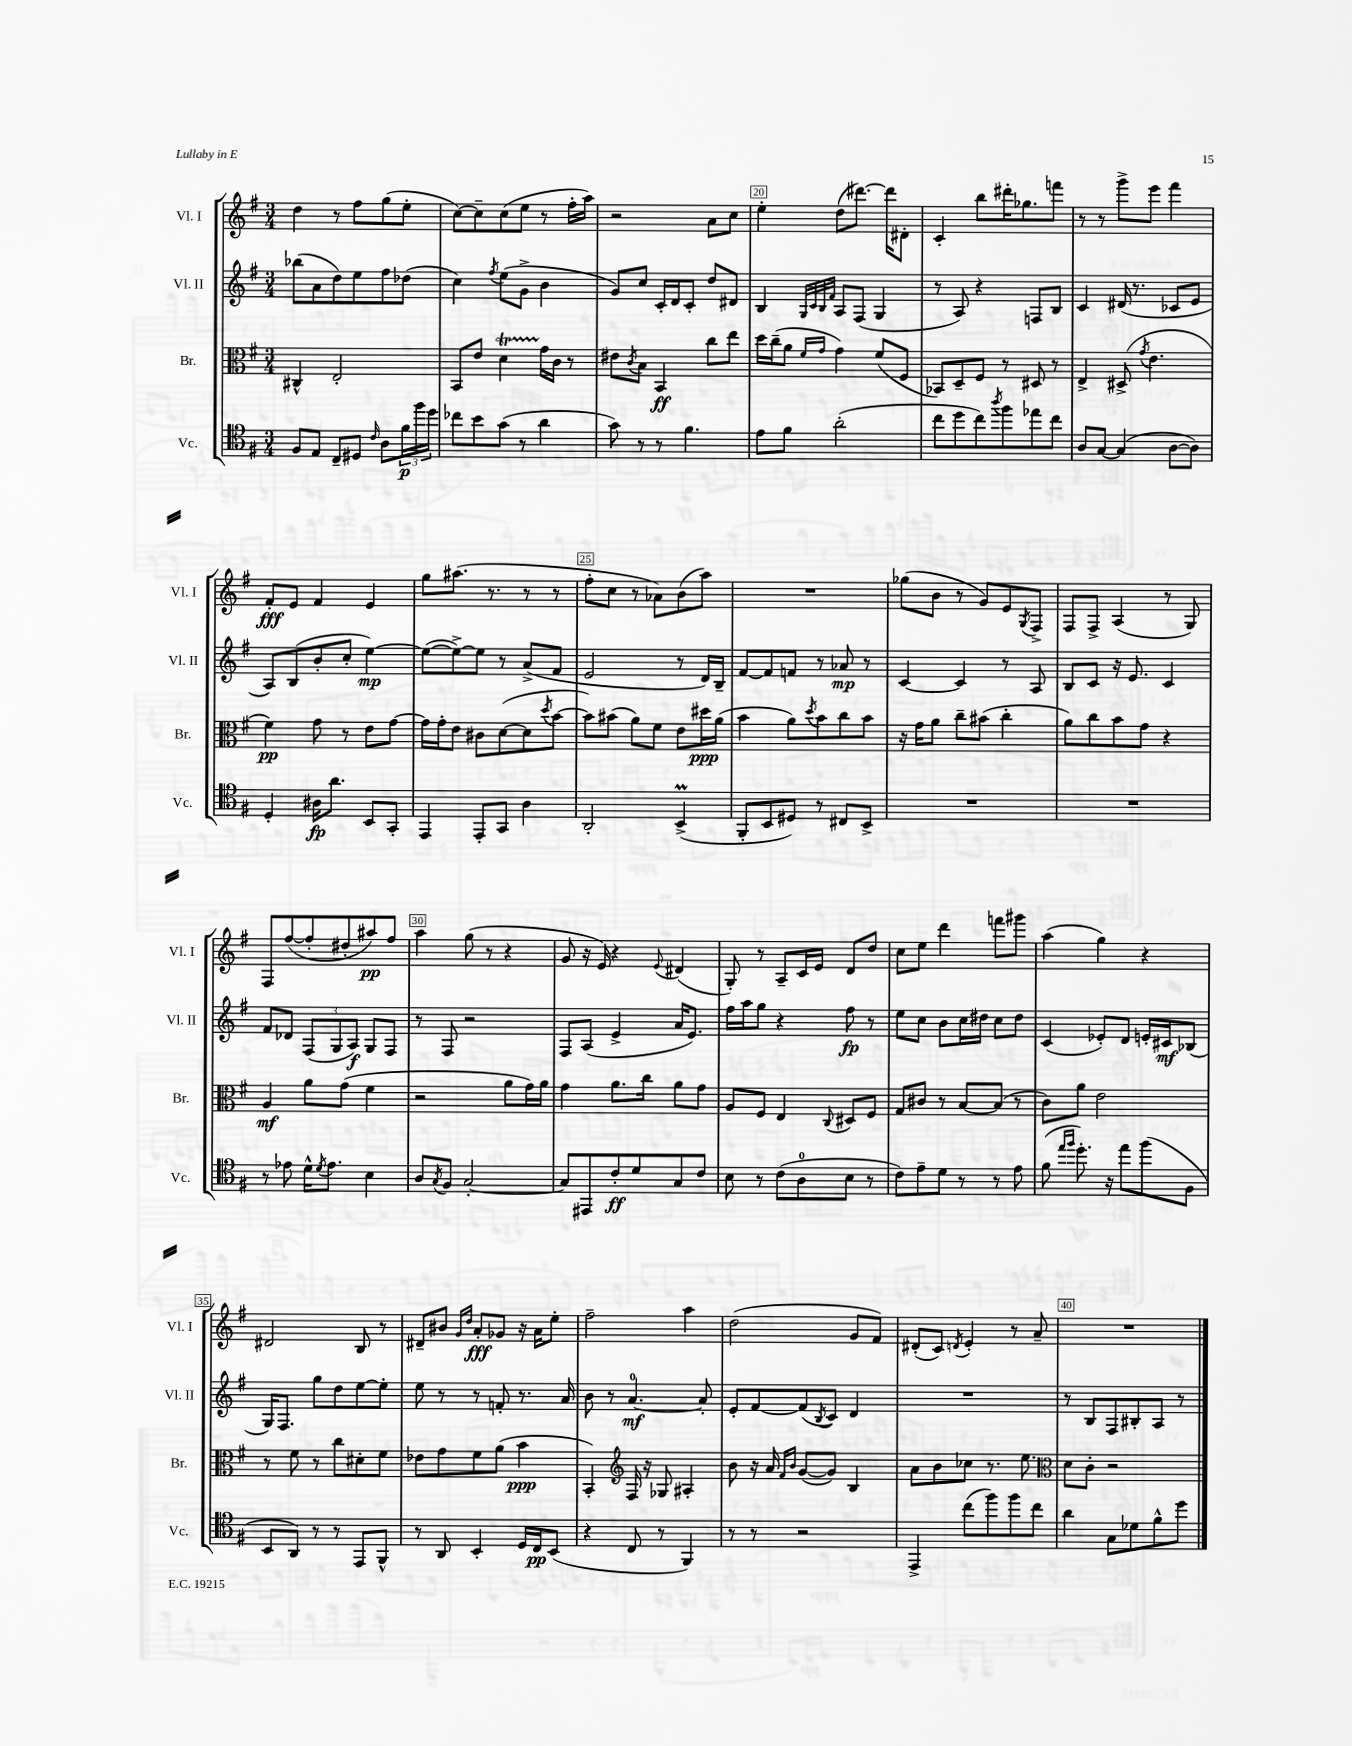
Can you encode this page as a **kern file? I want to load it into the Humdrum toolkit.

**kern	**kern	**kern	**kern
*staff4	*staff3	*staff2	*staff1
*clefC4	*clefC3	*clefG2	*clefG2
*k[f#]	*k[f#]	*k[f#]	*k[f#]
*M3/4	*M3/4	*M3/4	*M3/4
8F#	4C#^^	(8bb-	4dd
8E	.	8a	.
8C~	2E'	8dd)	8r
8D#	.	8ee	8ff#
16qqc	.	.	.
8A	.	8ff#	(8gg
24f#	.	(8dd-	8ee'
24ff#	.	.	.
24dd	.	.	.
=	=	=	=
8cc-	8BB	4cc)	[8cc)
8b	8e	.	8cc~]
.	.	8qff#	.
(8g	4d	(8ee	(8cc
8r	.	8g^	8ee
4a	16g	4b	8r
.	16c	.	.
.	8r	.	16ff#'
.	.	.	16aa)
=	=	=	=
8g)	8e#	8g)	2r
.	8qc	.	.
8r	8B	8cc	.
8r	4BB	16c'	.
.	.	16d	.
4.f#	.	8c'	.
.	8cc	8dd	8a
.	8ee	8d#	8cc
=	=	=	=
8e	16dd	4B	4ee'
.	(16cc~	.	.
8f#	8a	.	.
.	.	32qqG	.
.	.	32qqc	.
.	16qqf#	32qqB	.
.	16qqg	32qqf#	.
(2a'	4g)	8A	(8dd
.	.	(8F#	[8.ddd#)
.	(8f#	4G	.
.	.	.	16ddd#]
.	8F#	.	8d#'
=	=	=	=
8cc	8BB-)	8r	4c'
8dd	8D~	8A)	.
8cc)	8F#	4r	8bb
8qaa	.	.	.
8ff#	8r	.	16ddd#'
.	.	.	8.gg-
8ee-	8D#	8F	.
8cc	8r	8B	8fff
=	=	=	=
8A	4E^	4c	8r
[8G	.	.	8r
(4G]	(8D#^	(16d#	8ggg^
.	.	8.r	.
.	8qg	.	.
.	4.e	.	8eee
[8A	.	8c-	4fff#
8A])	.	8e	.
=	=	=	=
4D'	4f#)	8A)	8f#'
.	.	(8B	8e
16A#	8g	8b'	4f#
8.a	.	.	.
.	8r	8cc'	.
8BB	8e	[4ee)	4e
8GG'	[8g	.	.
=	=	=	=
4EE	16g]	(8ee_	8gg
.	16g'	.	.
.	8e	8ee^_)	(8.aa#
8EE'	8c#	8ee]	.
.	.	.	8.r
8GG	([8d	8r	.
4A	8d]	(8a^	8r
.	8qdd	.	.
.	[8b	8f#	8r
=	=	=	=
2AA'	8b])	2e	8ff#'
.	(8b#	.	8cc
.	8a)	.	8r
.	8f#	.	8a-)
(4BB^	8e	8r	(8b
.	16dd#	16d)	8aa)
.	(16a	16B~	.
=	=	=	=
8FF#'	4b	[8f#	2.r
8BB	.	8f#]	.
8D#)	8a)	8f	.
.	8qdd	.	.
8r	8b	8r	.
8C#	8cc	8a-	.
8BB^	8b	8r	.
=	=	=	=
2.r	16r	[4c	(8gg-
.	16g	.	.
.	8a	.	8b
.	8cc~	4c]	8r
.	(8b#	.	8g)
.	4cc'	8r	8e
.	.	.	8qG
.	.	8A	8F#^
=	=	=	=
2.r	8a)	8B	8F#
.	8cc	8c	8F#^
.	8b	16r	(4A
.	.	8.e	.
.	8g	.	.
.	4r	4c	8r
.	.	.	8G)
=	=	=	=
8r	4A	8f#	8F#
8e-	.	8d-	([8ff#
16d^^	8a	(12F#	8ff#']
8qd	.	.	.
8.e-	.	.	.
.	.	12G	.
.	(8g	.	8dd#'
.	.	12A)	.
4B	4f#	8G	8aa#)
.	.	8F#	8ff#
=	=	=	=
8A	2r	8r	4aa
8qG	.	.	.
8F#	.	8F#	.
[2G'	.	2r	(8gg
.	.	.	8r
.	8a	.	4r
.	16g)	.	.
.	16a	.	.
=	=	=	=
8G]	4g	8F#	8g
8EE#	.	(8A	16r
.	.	.	16e)
8c'	8.a	4e^	4r
8d	.	.	.
.	16cc	.	.
.	.	.	8qqe
8G	8a	16a	(4d#
.	.	8.e)	.
8c	8g	.	.
=	=	=	=
8B	8A	16ff#	8G')
.	.	16aa	.
8r	8F#	8gg	8r
(8c	4E	4r	8A~
8A	.	.	16c
.	.	.	16e
.	8qqC	.	.
8B	8D#	8ff#	8d
8r	8F#	8r	8dd
=	=	=	=
8c)	8G	8ee	8cc
8e~	8c#	8cc	8ee
8d	8r	8b	4ddd
8r	[8B	16cc	.
.	.	16dd#	.
8r	(8B]	8cc	8fff
8e	8r	8dd#	8ggg#
=	=	=	=
(8f#	8c)	(4c	(4aa
16qqee	.	.	.
16qqff#	.	.	.
8.dd')	8a	.	.
.	2e	8e-')	4gg)
16r	.	.	.
8ee	.	8d	.
(8ff#	.	16e'	4r
.	.	16c#	.
8F#	.	(8B-	.
=	=	=	=
8BB	8r	16G)	2d#
.	.	8.F#	.
8AA)	8f#	.	.
8r	8r	8gg	.
8r	8cc	8dd	.
8EE	8d#'	[8ee	8B
8FF#^^	8f#	8ee']	8r
=	=	=	=
8r	8e-	8ee	8d#~
8AA	8g	8r	8b#
.	.	.	16qqg
.	.	.	16qqdd
4BB'	8f#	8r	8a'
.	(8a	8f'	8g-
16D	4b	8.r	16r
16C	.	.	16a
(8BB	.	.	8ee'
.	.	16a	.
=	=	=	=
4r	4BB')	8b	2ff#~
.	.	8r	.
*	*clefG2	*	*
8C	16F#	[4.a	.
.	16r	.	.
8r	8G-	.	.
4FF#)	4A#'	.	4aa
.	.	8a']	.
=	=	=	=
8r	8b	8e'	(2dd
8r	16r	[8f#	.
.	16a	.	.
.	16qqf#	.	.
.	16qqb	.	.
2r	([8g	(8f#]	.
.	.	8qB	.
.	8g])	8c)	.
.	4B	4d	8g
.	.	.	8f#)
=	=	=	=
4EE^	8a	2.r	(8d#'
.	8b	.	8c)
.	.	.	8qd
(8cc	8cc-	.	4e'
8ff#)	8.r	.	.
8ff#	.	.	8r
.	8.ee	.	.
8cc	.	.	8a~
=	=	=	=
*	*clefC3	*	*
4a	8d	8r	2.r
.	8c'	8B	.
8G	2r	8F#	.
8d-	.	8B#'	.
8f#^^	.	8A	.
8dd	.	8r	.
==	==	==	==
*-	*-	*-	*-
